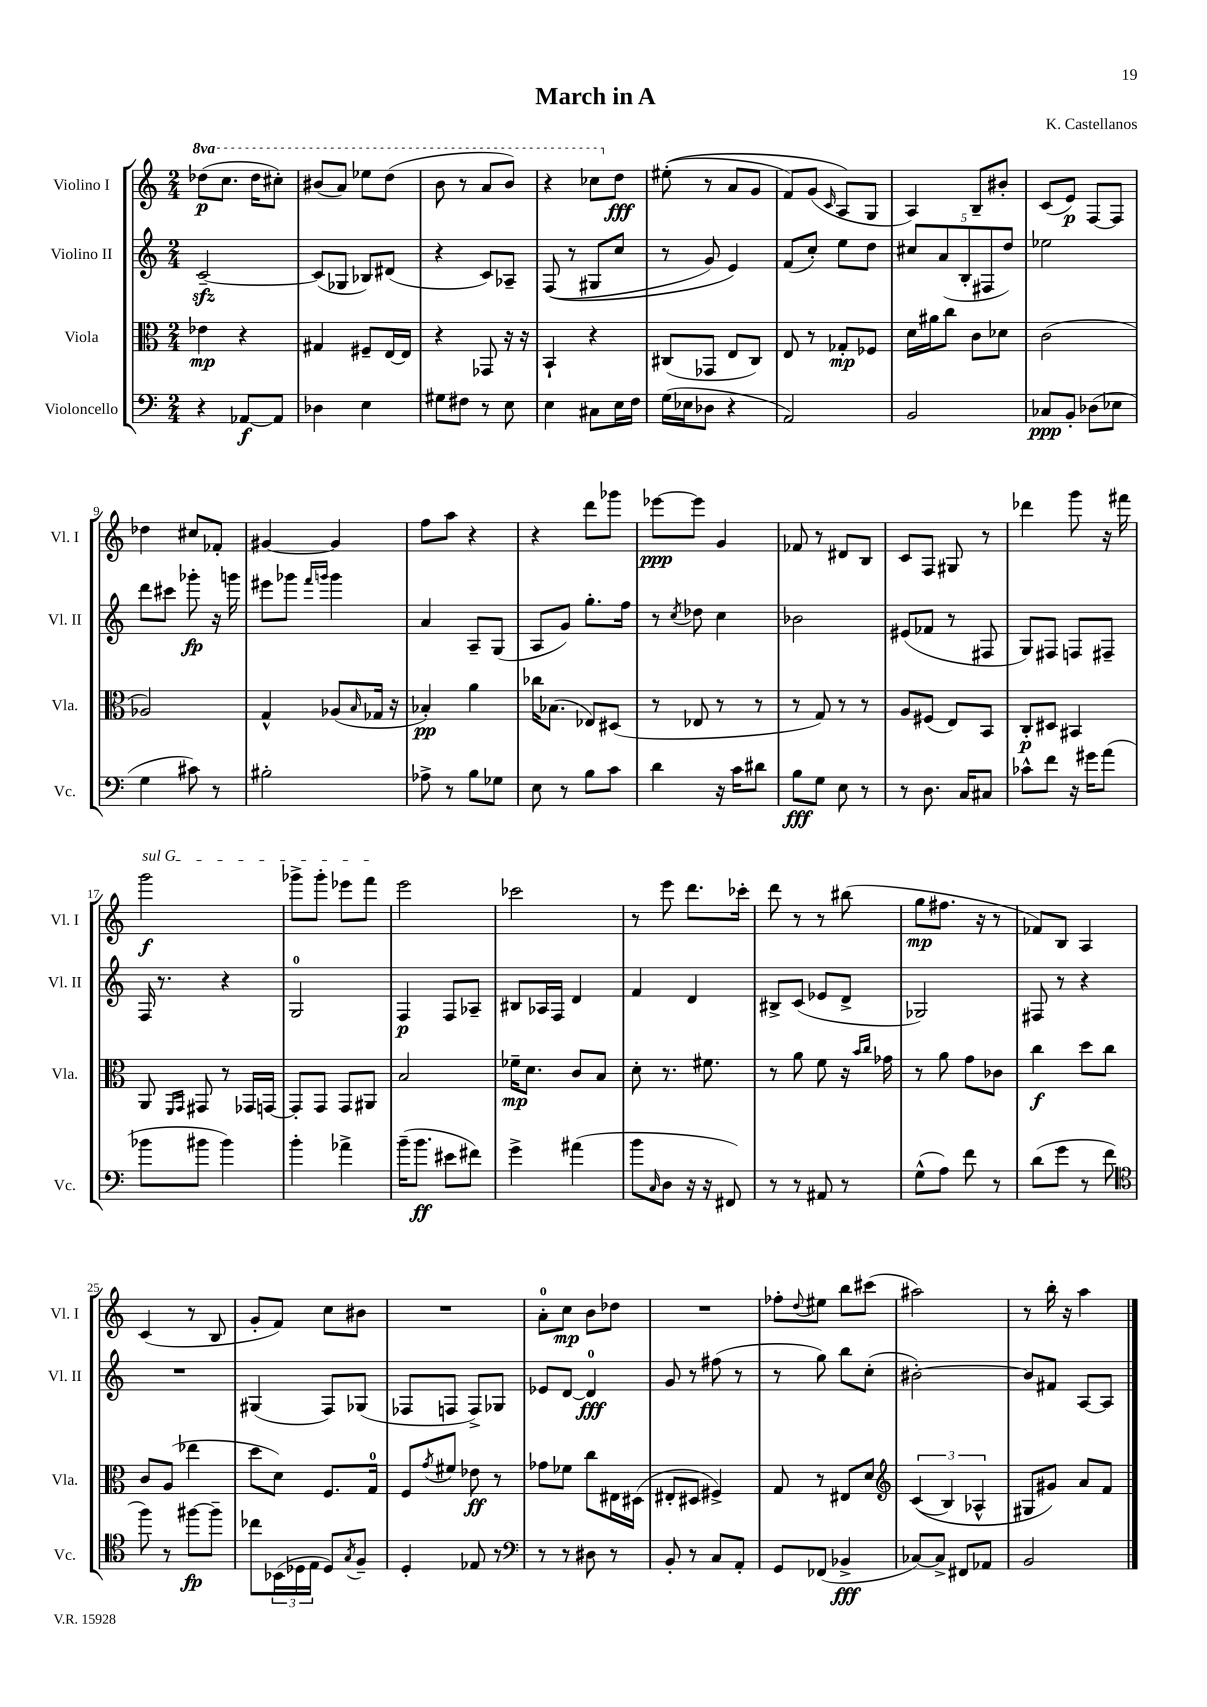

**kern	**kern	**kern	**kern
*staff4	*staff3	*staff2	*staff1
*clefF4	*clefC3	*clefG2	*clefG2
*k[]	*k[]	*k[]	*k[]
*M2/4	*M2/4	*M2/4	*M2/4
4r	4e-\	[2c~/	(8ddd-\L
.	.	.	8.ccc\J
[8AA-/L	4r	.	.
.	.	.	16ddd-\LK
8AA-/]J	.	.	8ccc#'\J)
=	=	=	=
4D-\	4G#/	(8c/]L	(8bb#/L
.	.	8G-/J	8aa/J)
4E\	8F#~/L	8B-/L)	8eee-\L
.	[16E/L	(8d#/J	(8ddd\J
.	16E/]JJ	.	.
=	=	=	=
8G#\L	4r	4r	8bb\
8F#\J	.	.	8r
8r	8GG-/	8c/L)	8aa/L
8E\	16r	8A-~/J	8bb/J)
.	16r	.	.
=	=	=	=
4E\	4BB`/	&((8F/	4r
.	.	8r	.
8C#\L	4r	8G#/L	8ccc-\L
16E\L	.	8cc/J	8dd\J
16F\JJ	.	.	.
=	=	=	=
(16G\LL	(8C#/L	8r	&((8ee#'\
16E-\J	.	.	.
8D-\J	8GG-/J	8g/)	8r
4r	8E/L	4e/&)	8a/L
.	8C#/J)	.	8g/J
=	=	=	=
2AA/)	8E/	(8f/L	8f/L)
.	8r	8cc'/J)	(8g/J
.	.	.	16qqc/
.	8G-'/L	8ee\L	8A/L&)
.	8F-/J	8dd\J	8G/J
=	=	=	=
2BB/	16d\LL	10cc#/L	4A/)
.	16a#\J	.	.
.	.	(10a/	.
.	8cc\J	.	.
.	.	10B'/	.
.	8c\L	.	8B~/L
.	.	10F#/	.
.	8d-\J	.	8b#'/J
.	.	10dd/J)	.
=	=	=	=
8C-/L	(2c\	2ee-\	(8c/L
8BB'/J	.	.	8e/J)
(8D-\L	.	.	[8F/L
8E-\J	.	.	8F/]J
=	=	=	=
4G\	2A-/)	8ddd\L	4dd-\
.	.	8ccc#\J	.
8c#\)	.	8ggg-'\	8cc#/L
8r	.	16r	8f-'/J
.	.	16ggg\	.
=	=	=	=
2B#'\	4G^^/	8eee#\L	[4g#/
.	.	8ggg-\J	.
.	.	16qqfff/LL	.
.	.	16qqggg/JJ	.
.	(8A-/L	4ggg\	4g#/]
.	16qqB/	.	.
.	16G-/Jk	.	.
.	16r	.	.
=	=	=	=
8A-^\	4B-'/)	4a/	8ff\L
8r	.	.	8aa\J
8B\L	4a\	8A~/L	4r
8G-\J	.	(8G/J	.
=	=	=	=
8E\	16cc-\LK	8A/L	4r
.	(8.B-\J	.	.
8r	.	8g/J)	.
8B\L	8E-/L)	8.gg'\L	8ddd\L
8c\J	(8D#/J	.	8ggg-\J
.	.	16ff\Jk	.
=	=	=	=
4d\	8r	8r	[8eee-\L
.	.	8qcc/	.
.	8E-/	8dd-\	8eee-\]J
16r	8r	4cc\	4g/
16c\LK	.	.	.
8d#\J	8r	.	.
=	=	=	=
8B\L	8r	2b-\	8f-/
8G\J	8G/)	.	8r
8E\	8r	.	8d#/L
8r	8r	.	8B/J
=	=	=	=
8r	8A/L	(8e#/L	8c/L
8.D\	(8F#/J	8f-/J	8F/J
.	8E/L)	8r	8G#/
16C/LK	.	.	.
8C#/J	8BB/J	8F#/	8r
=	=	=	=
8c-^^\L	8C'/L	8G/L)	4ddd-\
8f\J	8D#/J	8F#/J	.
16r	4BB#/	8F/L	8ggg\
16g#\LK	.	.	.
(8a\J	.	8F#~/J	16r
.	.	.	16fff#\
=	=	=	=
8b-\L	8AA/	16F/	2ggg\
.	.	8.r	.
.	16qqFF/LL	.	.
.	16qqGG/JJ	.	.
8b#\J	8GG#/	.	.
4b#\)	8r	4r	.
.	16GG-/LL	.	.
.	[16GG/JJ	.	.
=	=	=	=
4b'\	8GG'/]L	2G/	8ggg-^\L
.	8GG/J	.	8ggg-'\J
4a-^\	8GG/L	.	8eee-\L
.	8AA#/J	.	8fff\J
=	=	=	=
(16b~\LK	2B/	4F/	2eee\
8.b\J	.	.	.
8e#\L	.	8F/L	.
8f#\J)	.	8A-~/J	.
=	=	=	=
4g^\	16f-~\LK	8B#/L	2ccc-\
.	8.d\J	.	.
.	.	16A-/L	.
.	.	16F/JJ	.
(4a#\	8c/L	4d/	.
.	8B/J	.	.
=	=	=	=
8b\L	8d'\	4f/	8r
16qqC/	.	.	.
8D\J	8.r	.	8eee\
16r	.	4d/	8.ddd\L
16r	8.f#\	.	.
8FF#/)	.	.	.
.	.	.	16ccc-'\Jk
=	=	=	=
8r	8r	8B#^/L	8ddd\
8r	8a\	(8c/J	8r
8AA#/	8f\	8e-/L	8r
8r	16r	8d^/J	(8bb#\
.	16qqb/LL	.	.
.	16qqcc/JJ	.	.
.	16g-\	.	.
=	=	=	=
(8G^^\L	8r	2G-/)	8gg\L
8A\J)	8a\	.	8.ff#\J
8f\	8g\L	.	.
.	.	.	16r
8r	8c-\J	.	8r
=	=	=	=
(8d\L	4cc\	8F#/	8f-/L)
8g\J	.	8r	8B/J
8r	8dd\L	4r	4A/
8f\	8cc\J	.	.
=	=	=	=
*clefC4	*	*	*
8ff\)	8c/L	2r	(4c/
8r	(8A/J	.	.
[8ff#\L	4ee-\	.	8r
8ff#~\]J	.	.	8B/
=	=	=	=
8cc-\L	8dd\L	(4G#/	8g'/L
(24BB-\L	8d\J)	.	8f/J)
24D-\	.	.	.
24E\JJ	.	.	.
8D-/L)	8.F/L	8F/L)	8cc\L
8qG/	.	.	.
8F~/J	.	(8G-/J	8b#\J
.	16G/Jk	.	.
=	=	=	=
4D'/	8F/L	8F-/L	2r
.	8qg/	.	.
.	8f#/J	8F/J	.
8E-/	8e-\	8F^/L)	.
8r	8r	8G-/J	.
=	=	=	=
*clefF4	*	*	*
8r	8g-\L	8e-/L	8a'\L
8r	8f-\J	[8d/J	8cc\J
8D#\	8cc\L	4d/]	8b\L
8r	16E#\L	.	8dd-\J
.	(16D#\JJ	.	.
=	=	=	=
8BB'/	8E#'/L	8g/	2r
8r	8D#/J	8r	.
8C/L	4F#^/)	(8ff#\	.
8AA'/J	.	8r	.
=	=	=	=
8GG/L	8G/	8r	8ff-'\L
.	.	.	8qqdd/
(8FF-/J	8r	8gg\)	8ee#\J
4BB-^/	8E#/L	8bb\L	8bb\L
.	8d/J	(8cc'\J	(8ccc#\J
=	=	=	=
*	*clefG2	*	*
[8C-/L)	&((6c/	[2b#'\)	2aa#\)
8C-^/]J	.	.	.
.	6B/)	.	.
8FF#/L	.	.	.
.	6A-^^/	.	.
8AA-/J	.	.	.
=	=	=	=
2BB/	8G#/L	8b#/]L	8r
.	8g#/J&)	8f#/J	16bb'\
.	.	.	16r
.	8a/L	[8A/L	4aa\
.	8f/J	8A/]J	.
==	==	==	==
*-	*-	*-	*-
